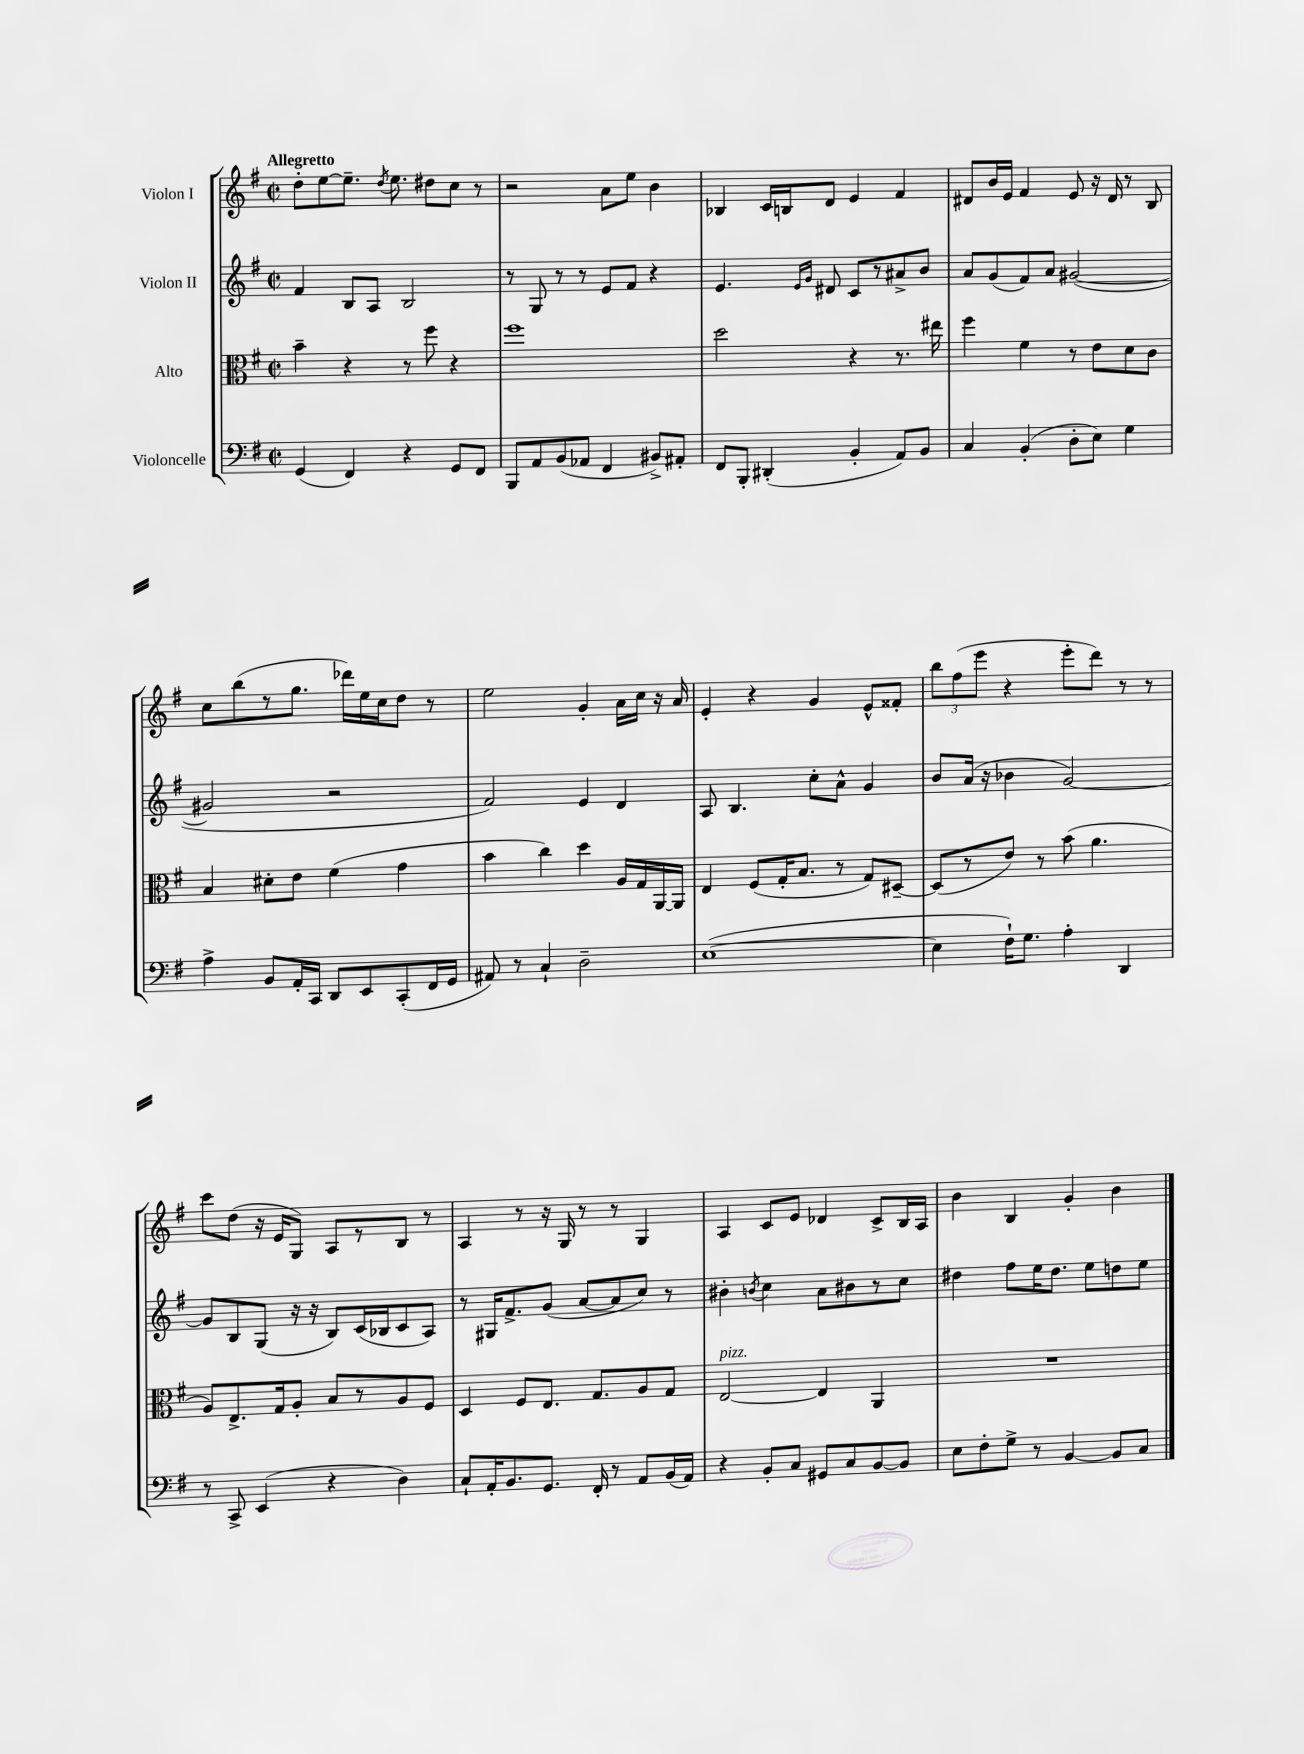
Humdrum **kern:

**kern	**kern	**kern	**kern
*staff4	*staff3	*staff2	*staff1
*clefF4	*clefC3	*clefG2	*clefG2
*k[f#]	*k[f#]	*k[f#]	*k[f#]
*M2/2	*M2/2	*M2/2	*M2/2
*met(c|)	*met(c|)	*met(c|)	*met(c|)
(4GG	4b~	4f#	8dd'
.	.	.	[8ee
4FF#)	4r	8B	8.ee~]
.	.	8A	.
.	.	.	8qdd
.	.	.	8.ee
4r	8r	2B	.
.	8ff#	.	8dd#
8GG	4r	.	8cc
8FF#	.	.	8r
=	=	=	=
8BBB	1ff#	8r	2r
8AA	.	8G	.
(8BB	.	8r	.
8AA-	.	8r	.
4FF#	.	8e	8a
.	.	8f#	8ee
8BB#^)	.	4r	4b
8AA#'	.	.	.
=	=	=	=
8FF#	2dd	4.e	4B-
8BBB'	.	.	.
(4DD#'	.	.	16c
.	.	.	16B
.	.	16qqe	.
.	.	16qqg	.
.	.	8d#	8d
4BB'	4r	8c	4e
.	.	8r	.
8AA)	8.r	8a#^	4f#
8BB	.	8b	.
.	16ee#	.	.
=	=	=	=
4C	4ff#	8a	8d#
.	.	(8g	16b
.	.	.	16e
(4BB'	4f#	8f#)	4f#
.	.	8a	.
8D'	8r	([2g#	8e
8E)	8e	.	16r
.	.	.	16d#
4G	8d	.	8r
.	8c	.	8B
=	=	=	=
4A^	4B	2g#]	8cc
.	.	.	(8bb
8BB	8d#'	.	8r
16AA'	8e	.	8.gg
16CC	.	.	.
8DD	(4f#	2r	.
.	.	.	16ddd-)
8EE	.	.	16ee
.	.	.	16cc
(8CC'	4g	.	8dd
16FF#	.	.	8r
16GG	.	.	.
=	=	=	=
8AA#)	4b	2f#)	2ee
8r	.	.	.
4C`	4cc)	.	.
2D~	4dd	4e	4g'
.	16A	4d	16a
.	16G	.	16cc
.	[16AA	.	16r
.	16AA]	.	16a
=	=	=	=
([1E	4E	8A	4e'
.	.	4.B	.
.	(8F#	.	4r
.	16G'	.	.
.	8.B	.	.
.	.	8cc'	4g
.	8r	8a^^	.
.	8G)	4g	8e^^
.	[8D#~	.	8f##'
=	=	=	=
4E]	(8D#]	8b	12bb
.	.	.	(12ff#
.	8r	(16a	.
.	.	.	12eee
.	.	16r	.
16F#`)	8e)	4b-	4r
8.G	.	.	.
.	8r	.	.
4A'	(8b	[2g)	8eee'
.	4.a	.	8ddd)
4DD	.	.	8r
.	.	.	8r
=	=	=	=
8r	8A)	8g]	8ccc
8CC^	8.E^	8B	(8dd
(4EE	.	(8G	16r
.	16G	.	16e
.	8A'	16r	8G)
.	.	16r	.
4r	8B	8B)	8A
.	8r	(16c	8r
.	.	16B-	.
4D)	8A	8c	8B
.	8F#	8A)	8r
=	=	=	=
8C`	4D	8r	4A
16AA'	.	16G#	.
8.BB	.	8.f#^	.
.	8F#	.	8r
8.GG	8.E	(8g	16r
.	.	.	16G
.	.	[8a	8r
16FF#'	8.G	.	.
8r	.	8a]	8r
8AA	8A	8cc)	4G
(16BB	8G	8r	.
16AA)	.	.	.
=	=	=	=
4r	[2E	4b#'	4A
.	.	8qb	.
8BB'	.	4cc	8c
8C	.	.	8e
8GG#	4E]	8a	4d-
8C	.	8b#	.
[8BB	4AA	8r	8c^
8BB]	.	8cc	16B
.	.	.	16A
=	=	=	=
8E	1r	4dd#	4b
8F#'	.	.	.
8G^	.	8ff#	4B
8r	.	16ee	.
.	.	8.dd#	.
[4BB	.	.	4g'
.	.	8ee	.
8BB]	.	8dd	4b
8C	.	8ee	.
==	==	==	==
*-	*-	*-	*-
